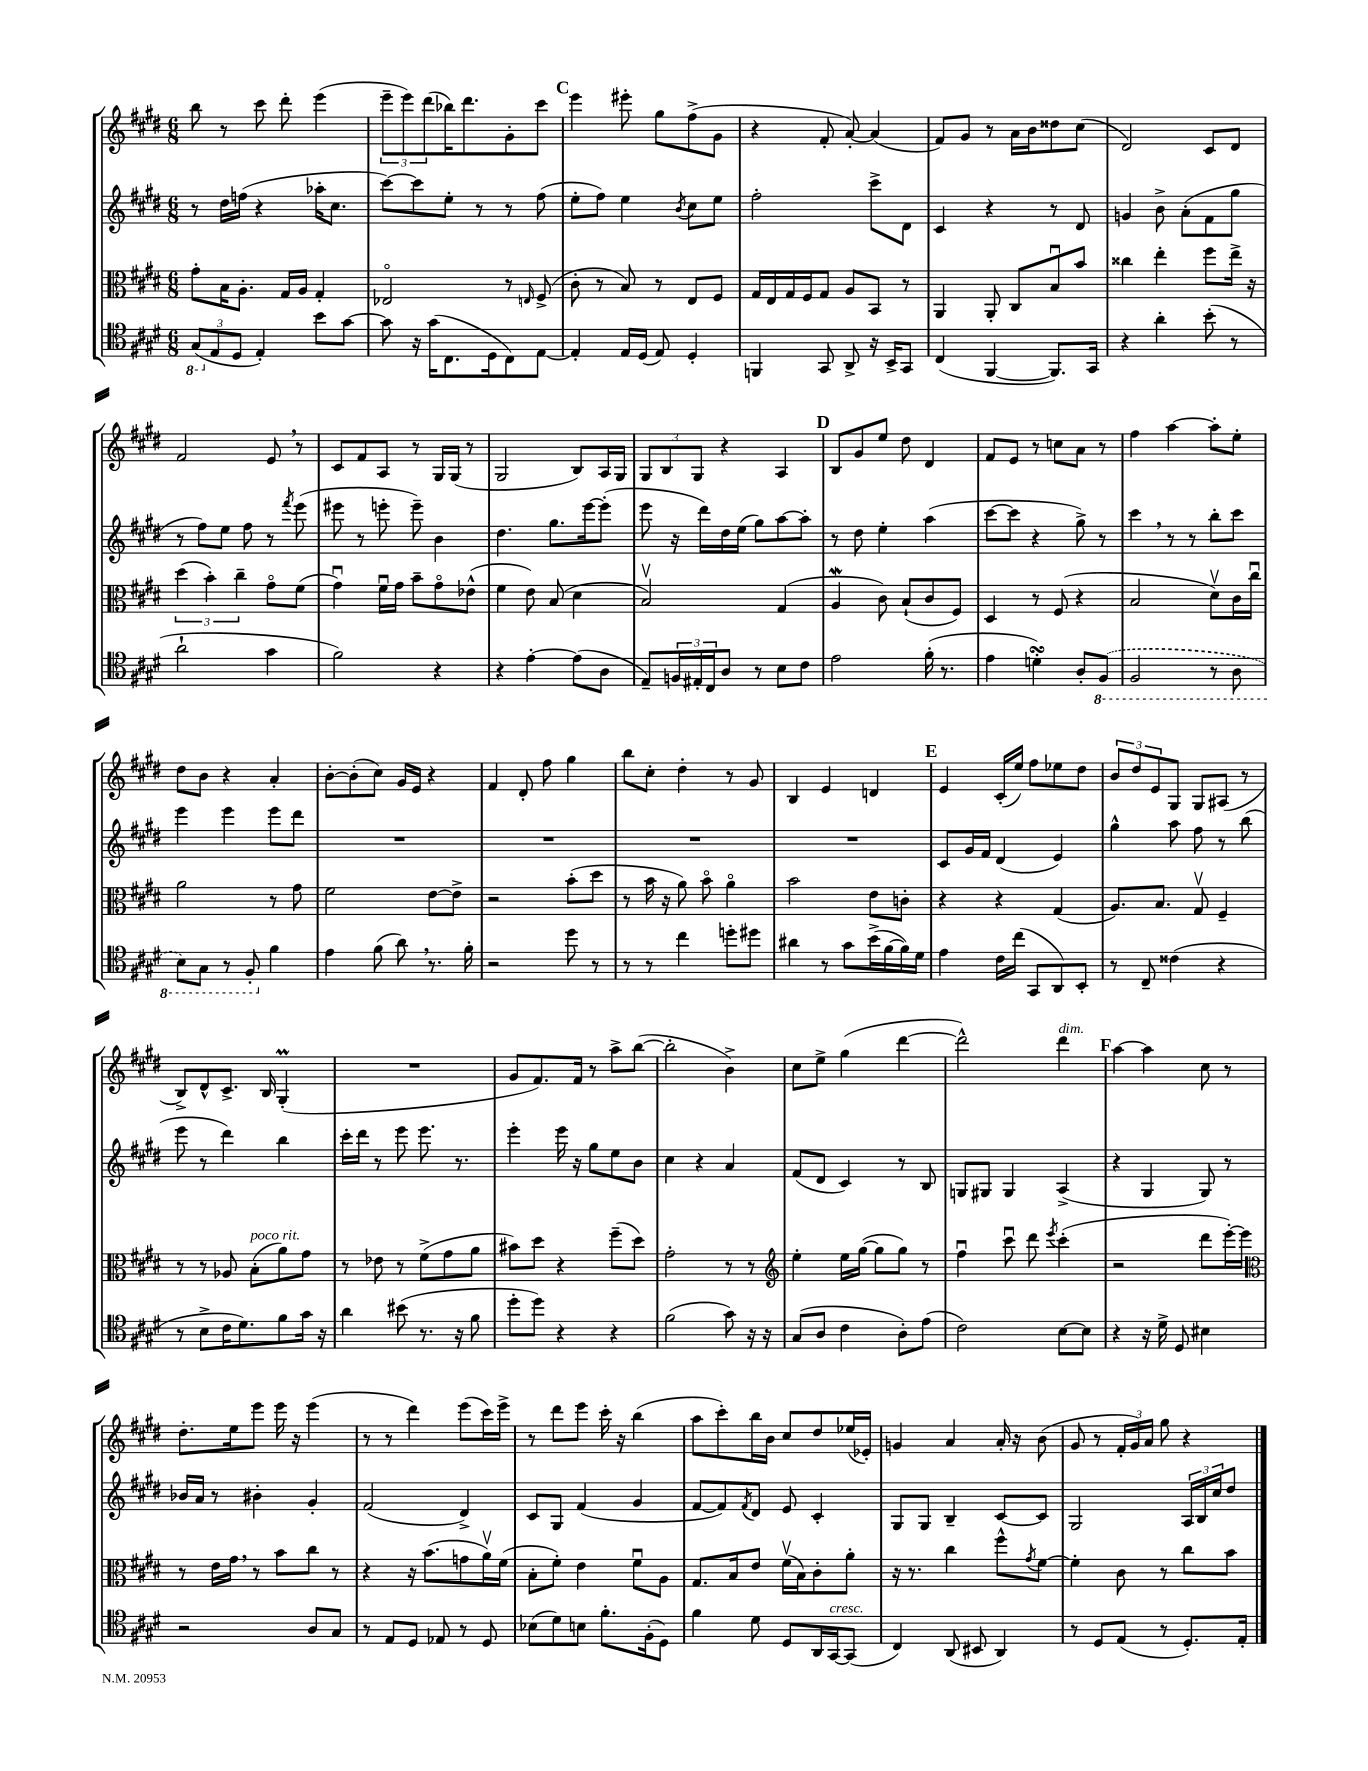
<<
\new StaffGroup <<
\new Staff = "s0" {
    \clef treble \key e \major \numericTimeSignature \time 6/8
    b''8 r8 cis'''8 dis'''8-. e'''4( |
    \tuplet 3/2 { e'''8-- e'''8) dis'''8( } bes''16) dis'''8. gis'8-. cis'''8 |
    \mark \markup { \bold "C" } e'''4 eis'''8-. gis''8 fis''8->( gis'8 |
    r4 fis'8-. a'8~-.) a'4( |
    fis'8) gis'8 r8 a'16 b'16 disis''8 cis''8( |
    dis'2) cis'8 dis'8 |
    fis'2 e'8 \breathe r8 |
    cis'8 fis'8 a8 r8 gis16 gis16( r8 |
    gis2 b8) a16 gis16 |
    \tuplet 3/2 { gis8 b8 gis8 } r4 a4 |
    \mark \markup { \bold "D" } b8 gis'8 e''8 dis''8 dis'4 |
    fis'8 e'8 r8 c''8 a'8 r8 |
    fis''4 a''4~ a''8-. e''8-. |
    dis''8 b'8 r4 a'4-. |
    b'8~-. b'8-.( cis''8) gis'16 e'16 r4 |
    fis'4 dis'8-. fis''8 gis''4 |
    b''8 cis''8-. dis''4-. r8 gis'8 |
    b4 e'4 d'4 |
    \mark \markup { \bold "E" } e'4 cis'16-.( e''16) fis''8 ees''8 dis''8 |
    \tuplet 3/2 { b'8 dis''8 e'8 } gis8 gis8 ais8( r8 |
    b8->) dis'8-^ cis'8.-> b16 gis4-.\prall( |
    R2. |
    gis'8 fis'8.) fis'16 r8 a''8-> b''8~( |
    b''2-. b'4->) |
    cis''8 e''8-> gis''4( dis'''4~ |
    dis'''2-^) dis'''4^\markup { \italic "dim." } |
    \mark \markup { \bold "F" } a''4~ a''4 cis''8 r8 |
    dis''8.-. e''16 e'''8 e'''16 r16 e'''4( |
    r8 r8 dis'''4) e'''8( cis'''16) e'''16-> |
    r8 dis'''8 e'''8 cis'''16-. r16 b''4( |
    a''8 cis'''8-.) b''16 b'16 cis''8 dis''8 ees''16( ees'16-.) |
    g'4 a'4 a'16-. r16 b'8( |
    gis'8 r8 \tuplet 3/2 { fis'16-. gis'16) a'16 } gis''8 r4 \bar "|." |
}
\new Staff = "s1" {
    \clef treble \key e \major \numericTimeSignature \time 6/8
    r8 dis''16 f''16( r4 aes''16-. cis''8. |
    cis'''8~) cis'''8 e''8-. r8 r8 fis''8( |
    \mark \markup { \bold "C" } e''8-. fis''8) e''4 \acciaccatura { b'8 } cis''8 e''8 |
    fis''2-. cis'''8-> dis'8 |
    cis'4 r4 r8 dis'8 |
    g'4 b'8-> a'8-.( fis'8 gis''8 |
    r8 fis''8) e''8 fis''8 r8 \acciaccatura { fis'''8 } e'''8( |
    eis'''8 r8 e'''8-. e'''8--) b'4 |
    dis''4. gis''8. e'''16~ e'''8-.( |
    e'''8 r16 dis'''16) dis''16 e''16( gis''8) a''8~ a''8-. |
    \mark \markup { \bold "D" } r8 dis''8 e''4-. a''4( |
    cis'''8~ cis'''8 r4 gis''8->) r8 |
    cis'''4 \breathe r8 r8 b''8-. cis'''8 |
    e'''4 e'''4 e'''8 dis'''8 |
    R2. |
    R2. |
    R2. |
    R2. |
    \mark \markup { \bold "E" } cis'8 gis'16 fis'16 dis'4( e'4) |
    gis''4-^ a''8 fis''8 r8 b''8( |
    e'''8 r8 dis'''4) b''4 |
    cis'''16-. dis'''16 r8 e'''8 e'''8. r8. |
    e'''4-. e'''16 r16 gis''8 e''8 b'8 |
    cis''4 r4 a'4 |
    fis'8( dis'8 cis'4) r8 b8 |
    g8 gis8 gis4 a4->( |
    \mark \markup { \bold "F" } r4 gis4 gis8) r8 |
    bes'16 a'16 r8 bis'4-. gis'4-. |
    fis'2( dis'4->) |
    cis'8 gis8 fis'4( gis'4 |
    fis'8~ fis'8) \acciaccatura { fis'8 } dis'8 e'8 cis'4-. |
    gis8 gis8 b4-- cis'8~ cis'8 |
    gis2 \tuplet 3/2 { a16 b16 cis''16 } dis''8 \bar "|." |
}
\new Staff = "s2" {
    \clef alto \key e \major \numericTimeSignature \time 6/8
    gis'8-. b16 a8.-. gis16 a16 gis4-. |
    ees2\flageolet r8 \grace { e16 } fis8->( |
    \mark \markup { \bold "C" } cis'8-. r8 b8) r8 e8 fis8 |
    gis16 e16 gis16 fis16 gis8 a8 b,8 r8 |
    a,4 a,8-. cis8 b8\downbow b'8 |
    cisis''4 e''4-. fis''8 e''16-> r16 |
    \tuplet 3/2 { dis''4( b'4-.) cis''4-- } gis'8\flageolet fis'8( |
    gis'4\downbow) fis'16\downbow gis'16 b'8-- gis'8\flageolet ees'8-^( |
    fis'4 e'8) b8( dis'4 |
    b2\upbow) gis4( |
    \mark \markup { \bold "D" } a4\mordent cis'8) b8-!( cis'8 fis8) |
    dis4 r8 fis8( r4 |
    b2 dis'8\upbow) cis'16 cis''16\downbow |
    a'2 r8 gis'8 |
    fis'2 e'8~ e'8-> |
    r2 b'8-.( dis''8 |
    r8 b'16 r16 a'8) b'8\flageolet a'4\flageolet |
    b'2 e'8 c'8-. |
    \mark \markup { \bold "E" } r4 r4 gis4( |
    a8.) b8. gis8\upbow fis4-- |
    r8 r8 aes8 b8-.^\markup { \italic "poco rit." }( a'8) gis'8 |
    r8 ees'8 r8 fis'8->( gis'8 a'8 |
    bis'8) dis''8 r4 fis''8--( dis''8) |
    gis'2-. r8 r8 |
    \clef treble e''4-. e''16 gis''16~( gis''8 gis''8) r8 |
    fis''4\downbow cis'''8\downbow dis'''8 \acciaccatura { e'''8 } cis'''4-.( |
    \mark \markup { \bold "F" } r2 dis'''8 e'''16~-.) e'''16 |
    \clef alto r8 e'16 gis'16 \breathe r8 b'8 cis''8 r8 |
    r4 r16 b'8.( g'8 a'16\upbow) fis'16( |
    b8-. fis'8-.) e'4 fis'8\downbow a8 |
    gis8. b16 e'8 fis'16\upbow( b16) cis'8-. a'8-. |
    r16 r8. cis''4 fis''8-^ \acciaccatura { gis'8 } fis'8~ |
    fis'4-. cis'8 r8 cis''8 b'8 \bar "|." |
}
\new Staff = "s3" {
    \clef tenor \key e \major \numericTimeSignature \time 6/8
    \tuplet 3/2 { \ottava #-1 gis,8( \ottava #0 e8 dis8 } e4-.) b'8 gis'8~ |
    gis'8 r16 gis'16( cis8. dis16 cis8) e8~ |
    \mark \markup { \bold "C" } e4-. e16 dis16( e8) dis4-. |
    f,4 gis,8 a,8-> r16 b,16-> gis,8 |
    cis4( fis,4~ fis,8.) gis,16 |
    r4 a'4-. b'8-.( r8 |
    a'2-! gis'4 |
    fis'2) r4 |
    r4 e'4~-. e'8( a8 |
    e8--) \tuplet 3/2 { f16 eis16-. cis16 } a8 r8 b8 cis'8 |
    \mark \markup { \bold "D" } e'2 fis'16-.( r8. |
    e'4 d'4-.\turn) a8-. \ottava #-1 \once \slurDashed fis,8( |
    fis,2 r8 a,8 |
    b,8) gis,8 r8 fis,8-. \ottava #0 fis'4 |
    e'4 fis'8( a'8) \breathe r8. fis'16-. |
    r2 dis''8 r8 |
    r8 r8 cis''4 d''8-. dis''8 |
    ais'4 r8 gis'8 b'16->( fis'16~ fis'16) dis'16 |
    \mark \markup { \bold "E" } e'4 cis'16 cis''16( gis,8 a,8) b,8-. |
    r8 cis8-- cisis'4( r4 |
    r8 b8-> cis'16 dis'8.) fis'8 gis'16 r16 |
    a'4 bis'8( r8. r16 fis'8 |
    dis''8-. dis''8) r4 r4 |
    fis'2( gis'8) r16 r16 |
    gis8( a8 cis'4 a8-.) e'8( |
    cis'2) b8~ b8 |
    \mark \markup { \bold "F" } r4 r16 dis'16-> dis8 bis4 |
    r2 a8 gis8 |
    r8 e8 dis8 ees8 r8 dis8 |
    bes8( dis'8) b8 fis'8.-. fis16-.( dis8) |
    fis'4 dis'8 dis8 a,16 gis,16~^\markup { \italic "cresc." } gis,8( |
    cis4) a,8( bis,8 a,4) |
    r8 dis8 e8( r8 dis8.-.) e16-. \bar "|." |
}
>>
>>
\layout { \context { \Score \remove "Bar_number_engraver" } }
